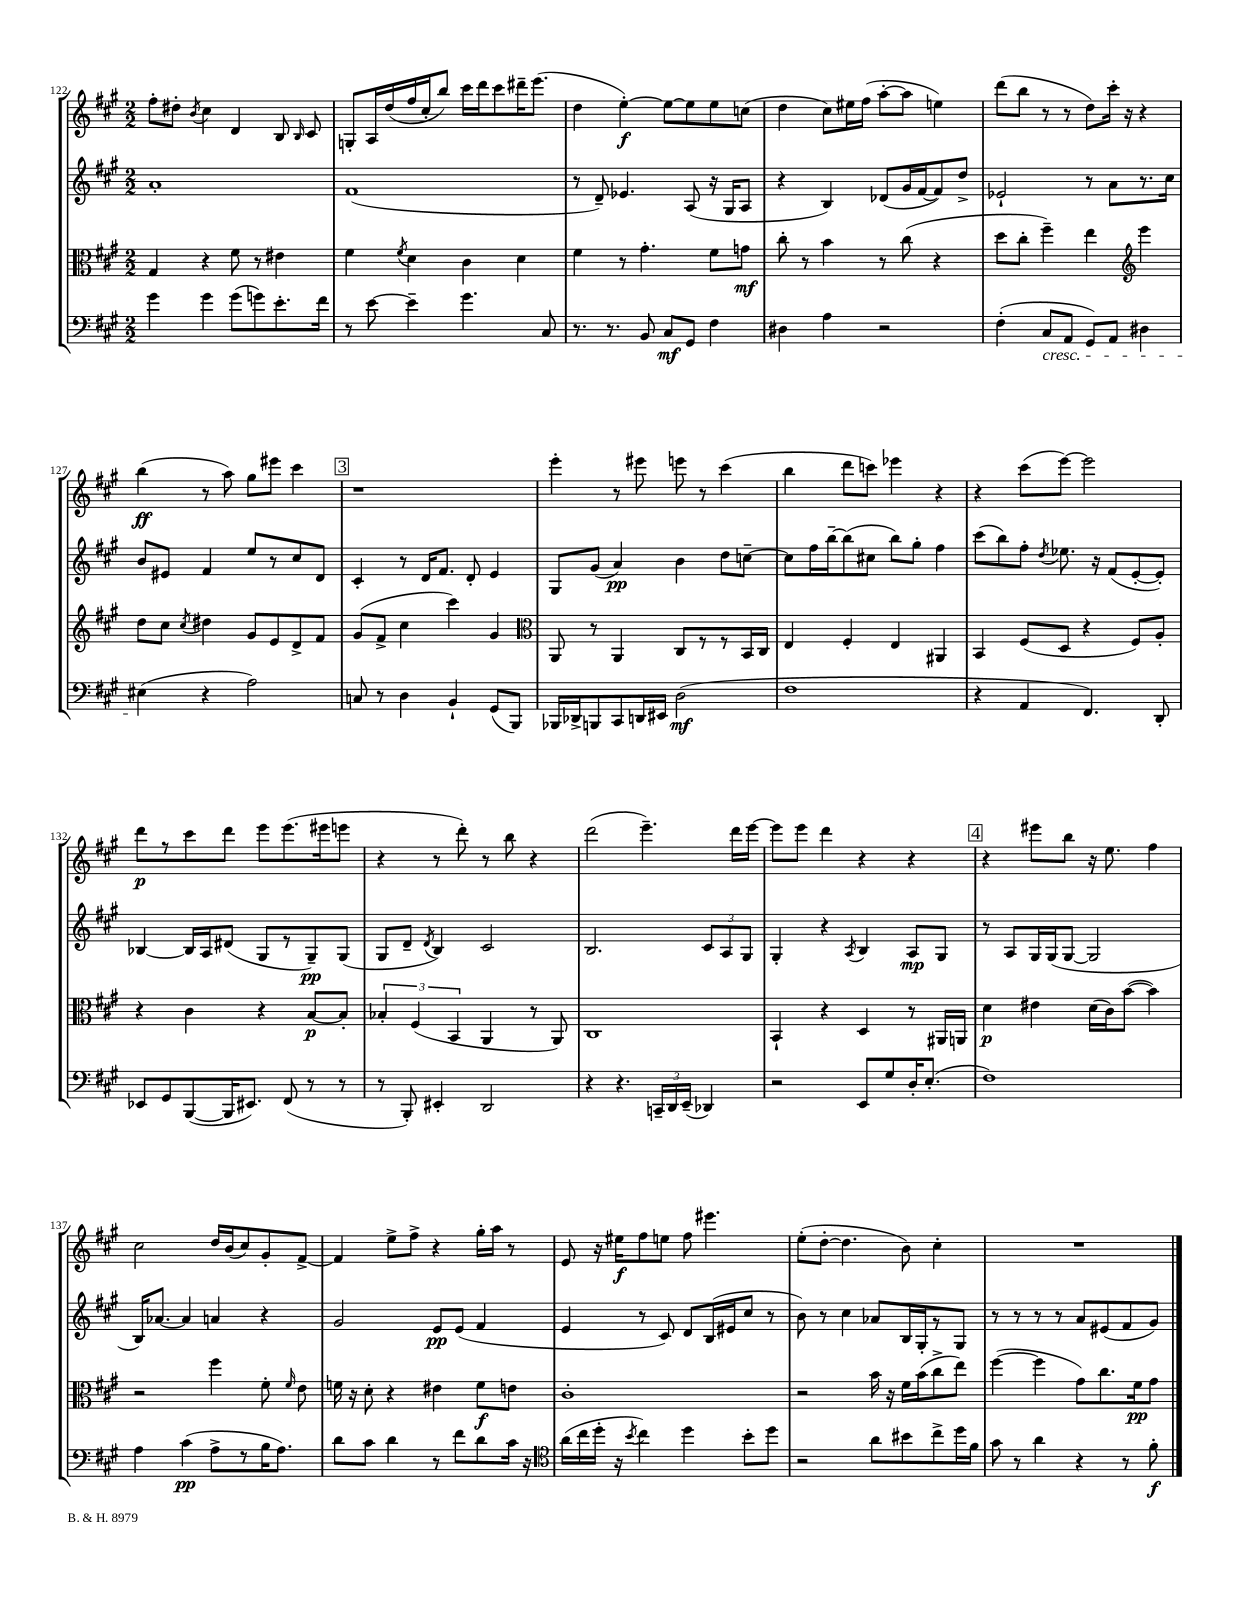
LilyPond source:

<<
\new StaffGroup <<
\new Staff = "s0" {
    \clef treble \key a \major \numericTimeSignature \time 2/2
    \autoBeamOff fis''8[-. dis''8]-. \acciaccatura { b'8 } cis''4 d'4 b8 \grace { b16 } cis'8 |
    g8[-. a16 d''16( fis''16 cis''16-. b''8]) cis'''16[ d'''16 cis'''8 dis'''16-- e'''8.]( |
    d''4 e''4~-.\f) e''8[~ e''8 e''8 c''8]( |
    d''4 cis''8[) eis''16 fis''16]( a''8[~-. a''8] e''4) |
    d'''8[( b''8] r8 r8 d''8[) cis'''16]-. r16 r4 |
    b''4\ff( r8 a''8) gis''8[ eis'''8] cis'''4 |
    \mark \markup { \box "3" } r1 |
    e'''4-. r8 eis'''8 e'''8 r8 cis'''4( |
    b''4 d'''8[ c'''8]) ees'''4 r4 |
    r4 cis'''8[( e'''8]~) e'''2 |
    d'''8[\p r8 cis'''8 d'''8] e'''8[ e'''8.( eis'''16 e'''8] |
    r4 r8 d'''8-.) r8 b''8 r4 |
    d'''2( e'''4.--) d'''16[ e'''16]~ |
    e'''8[ e'''8] d'''4 r4 r4 |
    \mark \markup { \box "4" } r4 eis'''8[ b''8] r16 e''8. fis''4 |
    cis''2 d''16[ b'16( cis''8) gis'8-. fis'8]~-> |
    fis'4 e''8[-> fis''8]-> r4 gis''16[-. a''16] r8 |
    e'8 r16 eis''16[\f fis''8 e''8] fis''8 eis'''4. |
    e''8[-.( d''8]~-. d''4. b'8) cis''4-. |
    R1 \bar "|." |
}
\new Staff = "s1" {
    \clef treble \key a \major \numericTimeSignature \time 2/2
    \autoBeamOff a'1-. |
    fis'1( |
    r8 d'8--) ees'4. a8( r16 gis16[ a8] |
    r4 b4) des'8[( gis'16 fis'16~ fis'8) d''8]-> |
    ees'2-! r8 a'8[ r8. cis''16] |
    b'8[ eis'8] fis'4 e''8[ r8 cis''8 d'8] |
    \mark \markup { \box "3" } cis'4-. r8 d'16[ fis'8.] d'8-. e'4 |
    gis8[ gis'8]( a'4\pp) b'4 d''8[ c''8]~-- |
    c''8[ fis''16 b''16~-- b''8( cis''8] b''8[) gis''8]-. fis''4 |
    cis'''8[( b''8) fis''8]-. \acciaccatura { d''8 } ees''8. r16 fis'8[( e'8~-. e'8]-.) |
    bes4~ bes16[ a16 dis'8]( gis8[ r8 gis8--\pp) gis8]( |
    gis8[ d'8]-- \acciaccatura { d'8 } b4) cis'2 |
    b2. \tuplet 3/2 { cis'8[ a8 gis8] } |
    gis4-. r4 \acciaccatura { a8 } b4 a8[\mp gis8] |
    \mark \markup { \box "4" } r8 a8[ gis16 gis16( gis8]~ gis2 |
    b16[) aes'8.]~ aes'4 a'4 r4 |
    gis'2 e'8[\pp e'8]( fis'4 |
    e'4 r8 cis'8) d'8[ b16( eis'16 cis''8] r8 |
    b'8) r8 cis''4 aes'8[ b16 gis16-. r8 gis8] |
    r8 r8 r8 r8 a'8[ eis'8( fis'8 gis'8]) \bar "|." |
}
\new Staff = "s2" {
    \clef alto \key a \major \numericTimeSignature \time 2/2
    \autoBeamOff gis4 r4 fis'8 r8 eis'4 |
    fis'4 \acciaccatura { fis'8 } d'4 cis'4 d'4 |
    fis'4 r8 gis'4.-. fis'8[ g'8]\mf |
    cis''8-. r8 b'4 r8 cis''8( r4 |
    d''8[ cis''8]-. fis''4--) e''4 \clef treble e'''4 |
    d''8[ cis''8] \acciaccatura { cis''8 } dis''4 gis'8[ e'8 d'8-> fis'8] |
    \mark \markup { \box "3" } gis'8[( fis'8]-> cis''4 cis'''4) gis'4 |
    \clef alto a,8 r8 a,4 cis8[ r8 r8 b,16 cis16] |
    e4 fis4-. e4 ais,4 |
    b,4 fis8[( d8] r4 fis8[) a8]-. |
    r4 cis'4 r4 b8[~\p b8]-. |
    \tuplet 3/2 { bes4-. fis4( b,4 } a,4 r8 a,8) |
    cis1 |
    b,4-! r4 d4 r8 ais,16[ a,16] |
    \mark \markup { \box "4" } d'4\p eis'4 d'16[( cis'16) b'8]~( b'4) |
    r2 fis''4 fis'8-. \grace { fis'16 } e'8 |
    f'16 r16 d'8-. r4 eis'4 f'8[\f e'8] |
    cis'1-. |
    r2 b'16 r16 fis'16[ b'16( cis''8-> e''8]) |
    fis''4~( fis''4 gis'8[) cis''8. fis'16\pp gis'8] \bar "|." |
}
\new Staff = "s3" {
    \clef bass \key a \major \numericTimeSignature \time 2/2
    \autoBeamOff gis'4 gis'4 gis'8[( g'8) e'8.-. fis'16] |
    r8 e'8~ e'4-- gis'4. cis8 |
    r8. r8. b,8 cis8[\mf gis,8] fis4 |
    dis4 a4 r2 |
    fis4-.( cis8[\cresc a,8] gis,8[) a,8] dis4 |
    eis4\!( r4 a2) |
    \mark \markup { \box "3" } c8 r8 d4 b,4-! gis,8[( b,,8]) |
    bes,,16[ des,16-> b,,8 cis,8 d,16 eis,16] d2\mf( |
    fis1 |
    r4 a,4 fis,4.) d,8-. |
    ees,8[ gis,8 b,,8~( b,,16 eis,8.]) fis,8( r8 r8 |
    r8 b,,8-.) eis,4-. d,2 |
    r4 r4. \tuplet 3/2 { c,16[-- d,16 e,16]--( } des,4) |
    r2 e,8[ gis8 d16-. e8.]-.( |
    \mark \markup { \box "4" } fis1) |
    a4 cis'4\pp( a8[-> r8 b16 a8.]) |
    d'8[ cis'8] d'4 r8 fis'8[ d'8 cis'16] r16 |
    \clef tenor a'16[( cis''16 d''16]-. r16 \acciaccatura { b'8 } cis''4) d''4 b'8[-. d''8] |
    r2 a'8[ bis'8 cis''8-> d''16 fis'16] |
    gis'8 r8 a'4 r4 r8 fis'8-.\f \bar "|." |
}
>>
>>
\layout { \context { \Score currentBarNumber = #122 } }
